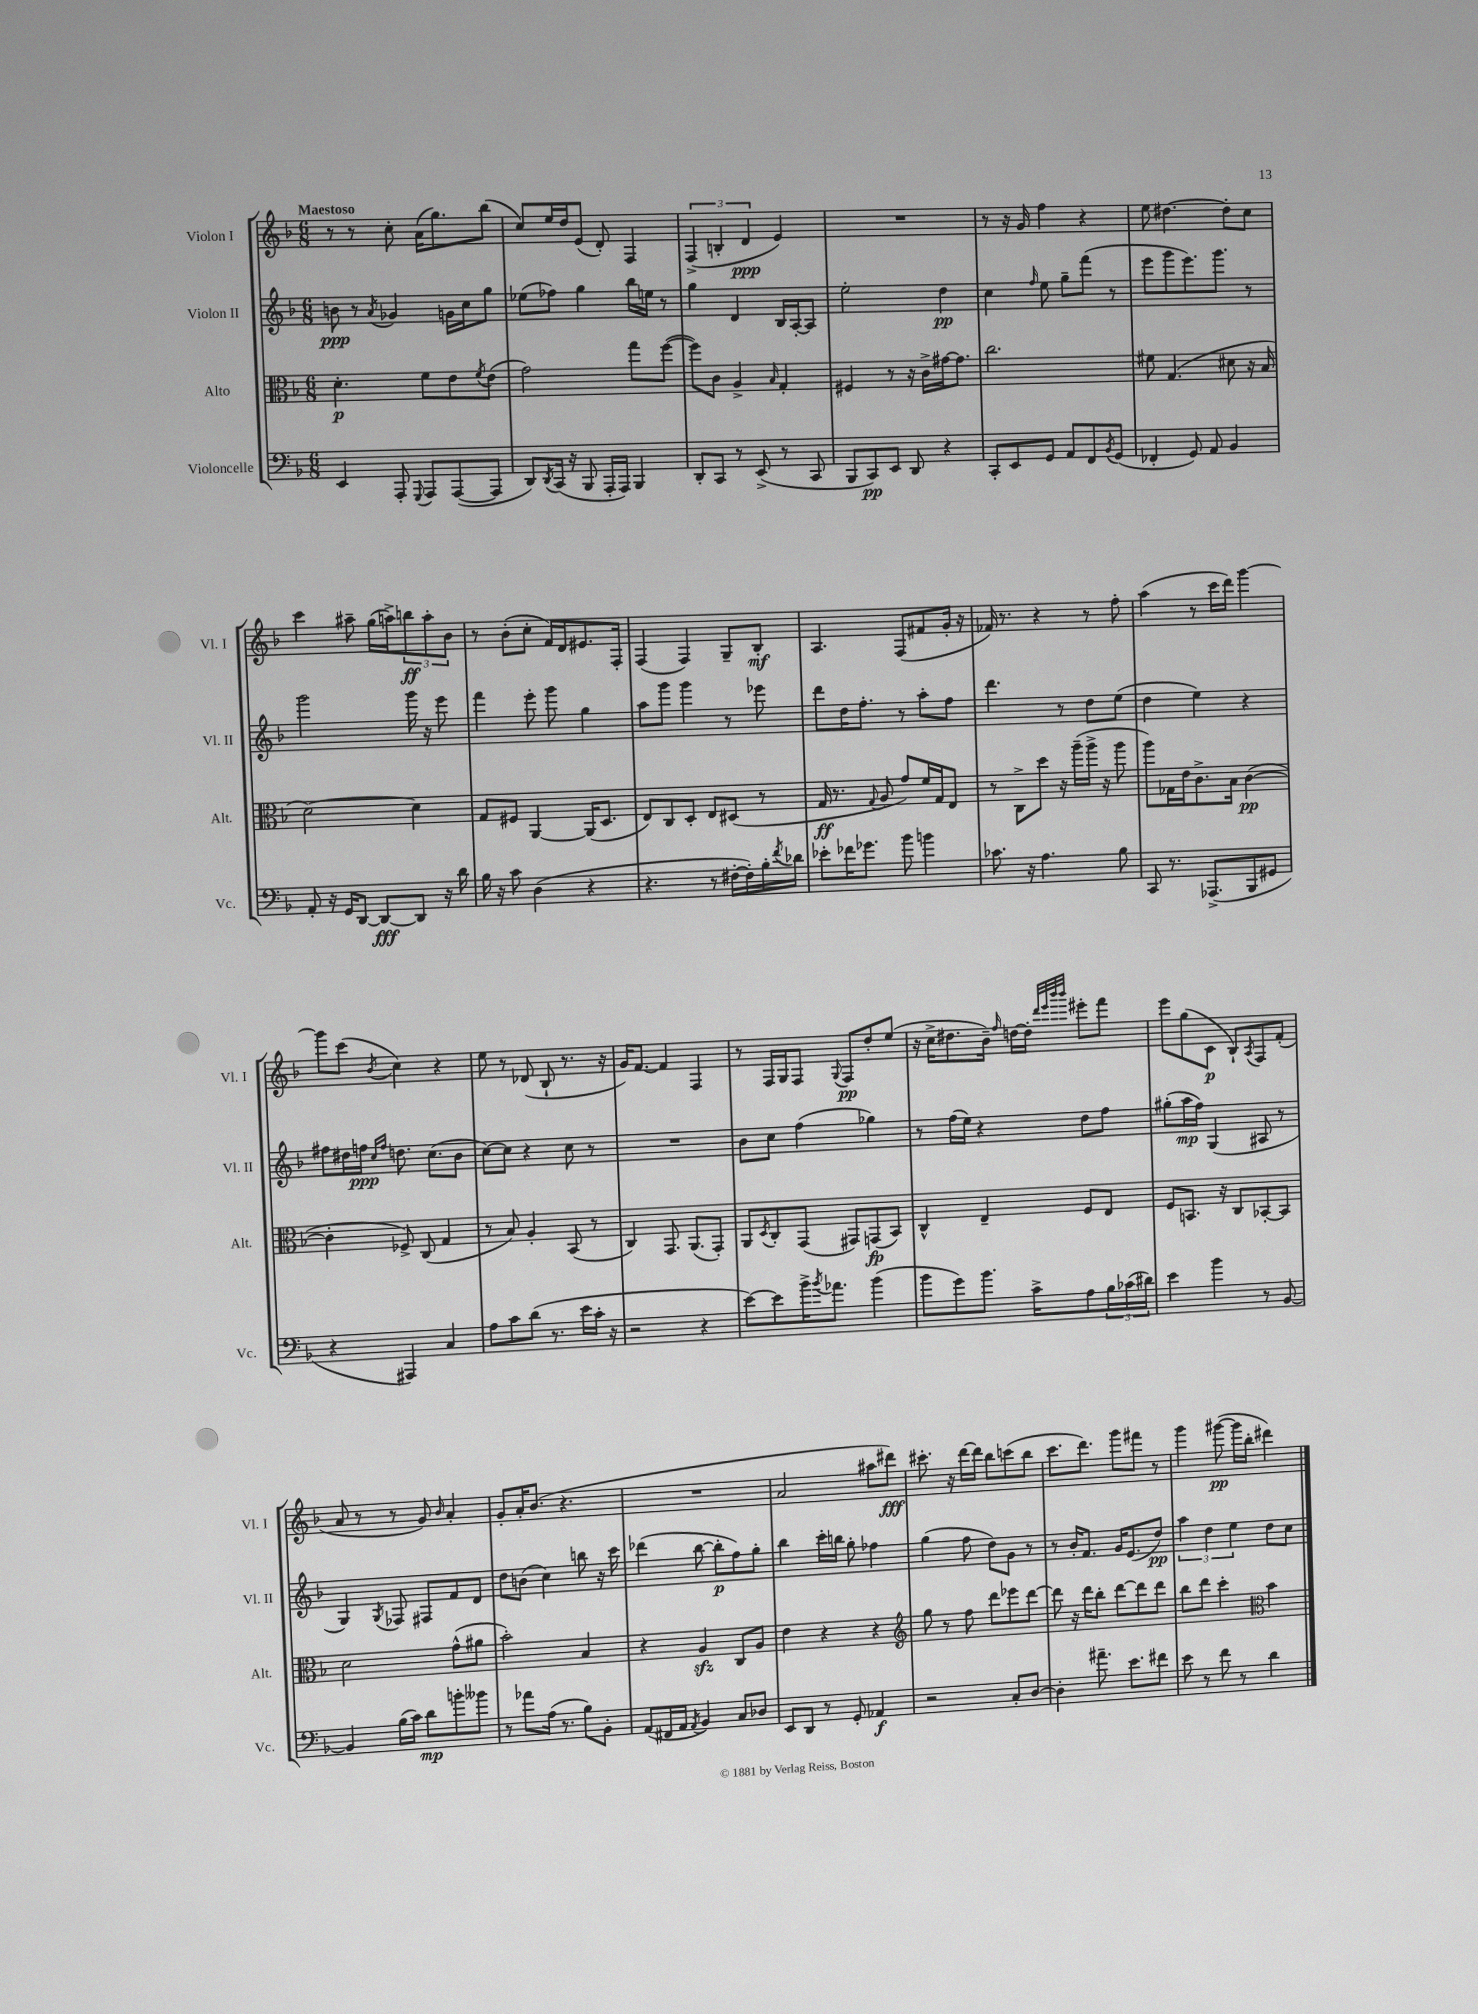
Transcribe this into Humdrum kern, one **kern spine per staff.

**kern	**kern	**kern	**kern
*staff4	*staff3	*staff2	*staff1
*clefF4	*clefC3	*clefG2	*clefG2
*k[b-]	*k[b-]	*k[b-]	*k[b-]
*M6/8	*M6/8	*M6/8	*M6/8
4EE/	4.d'\	8b\	8r
.	.	8r	8r
.	.	8qa/	.
8AAA'/	.	4g-/	8cc'\
8qqGGG/	.	.	.
8AAA/L	8f\L	.	(16a\LK
.	.	.	8.gg\)
([8AAA/	8e\	16g\LL	.
.	.	16cc\J	.
.	8qf/	.	.
8AAA/]J	(8e\J	8gg\J	(8bb-\J
=	=	=	=
8DD/L)	2g\)	(8ee-\L	8cc/L)
8qDD/	.	.	.
(16CC/Jk	.	8ff-\J)	16ee/L
16r	.	.	16dd/J
8BBB-/	.	4gg\	(8e/J
16AAA'/LL	.	.	8d'/)
16AAA/JJ)	.	.	.
4BBB-/	8gg\L	16bb-\LL	4F/
.	.	16ee\JJ	.
.	([8ff\J	8r	.
=	=	=	=
8DD'/L	8ff\]L)	4gg\	(6F^/
8CC/J	8c\J	.	.
.	.	.	6B'/
8r	4A^/	4d/	.
.	.	.	6d/
(8EE^/	.	.	.
.	16qqB-/	.	.
8r	4G'/	16B-/LL	4e/)
.	.	[16A'/J	.
8CC/	.	8A/]J	.
=	=	=	=
8BBB-/L	4F#/	2ee'\	2.r
8CC/)	.	.	.
8EE/J	8r	.	.
8DD/	16r	.	.
.	16c^\LL	.	.
4r	[16g#\J	4dd\	.
.	8.g#\]J	.	.
=	=	=	=
8CC'/L	2.cc\	4cc\	8r
8EE/	.	.	16r
.	.	.	16g/
.	.	16qqff/	.
8GG/J	.	8ee\	4ff\
8AA/L	.	8gg~\L	.
8FF/	.	(8fff\J	4r
8qBB-/	.	.	.
(8GG/J	.	8r	.
=	=	=	=
4FF-'/	8f#\	8eee\L	8ee\
.	(4.G/	8ggg\	[4.dd#\
8GG/)	.	8.eee\)	.
8AA/	.	.	.
.	.	8.ggg\J	.
4BB-/	8d#\	.	8dd#'\]L
.	16r	8r	8cc\J
.	16B-/	.	.
=	=	=	=
8AA'/	[2d\)	2ggg\	4ccc\
16r	.	.	.
16GG/LK	.	.	.
[8DD/J	.	.	8aa#~\
8DD/_L	.	.	(16gg\LL
.	.	.	16aa^\J)
8DD/]J	4d\]	16ggg\	12bb\
.	.	16r	.
.	.	.	12aa'\
16r	.	8eee\	.
.	.	.	12b-\J
16d\	.	.	.
=	=	=	=
16B-\	8G/L	4fff\	8r
16r	.	.	.
8c\	8F#/J	.	(8b-'\L
(4D\	[4AA/	8eee'\	8cc'\J
.	.	8ggg\	16f/LL)
.	.	.	16d/J
4r	(16AA/]LK	4gg\	8.e#/
.	8.D/J	.	.
.	.	.	16F'/Jk
=	=	=	=
4.r	8E/L)	8aa\L	(4F/
.	8C/	8ggg\J	.
.	8D'/J	4ggg\	4F/)
8r	8E/L	.	.
[16F#'\LL	(8D#/J	8r	8G~/L
16F#'\])	.	.	.
16B-'\	8r	8eee-\	8B-'/J
8qf/	.	.	.
16d-\JJ	.	.	.
=	=	=	=
8e-'\L	16G/	8ddd\L	4.A/
.	8.r	.	.
16f-\K	.	16dd\K	.
8.g-\J	.	8.ff'\J	.
.	8qqG/	.	.
.	8A/	.	.
8b-\	8g/L)	8r	(8F/L
4b\	16f/L	8aa'\L	8f#/
.	16G/J	.	.
.	8E/J	8ff\J	16g'/Jk
.	.	.	16r
=	=	=	=
8.c-\	8r	4.ddd\	16f-/)
.	.	.	8.r
.	8C^\L	.	.
16r	.	.	.
4.A\	8dd\J	.	4r
.	16r	8r	.
.	(16aa~\LL	.	.
.	16aa^\JJ	8dd\L	8r
.	16r	.	.
8B-\	8aa\	(8ee\J	8ff'\
=	=	=	=
8CC/	8aa\L)	4dd\	(4aa\
8.r	16G-\L	.	.
.	16e\J	.	.
.	8.c^\	4ee\)	8r
(8.AAA-^/L	.	.	.
.	.	.	16ccc\LL
.	16B-\Jk	.	16ddd\JJ)
8BBB-/	([4c\	4r	[4ggg\
8GG#/J	.	.	.
=	=	=	=
4r	4c'\]	8ff#\L	8ggg\]L
.	.	16dd#\L	(8ccc\J
.	.	16ff\JJ	.
.	.	16qqcc/LL	.
.	.	16qqff/JJ	8qb-/
4AAA#/)	8F-^/)	8.dd\	4cc\)
.	(8C/	.	.
.	.	(8.cc\L	.
4C/	4G/	.	4r
.	.	8b-\J	.
=	=	=	=
8A\L	8r	[8cc\L)	8ee\
8c\	8B-/)	8cc\]J	8r
(8d\J	4A'/	4r	(8d-/
8.r	.	.	8B-`/
.	(8BB-/	8cc\	8.r
16e\LL	.	.	.
16c'\JJ	8r	8r	.
16r	.	.	16r
=	=	=	=
2r	4C/)	2.r	16g/LK)
.	.	.	[8.f/J
.	8.GG/	.	4f/]
.	(8.AA/L	.	.
4r	.	.	4F/
.	8GG'/J)	.	.
=	=	=	=
[8e\L)	8AA/L	8b-\L	8r
.	8qD/	.	.
8e\]	8C'/	8cc\J	16F/LL
.	.	.	16G/J
16b-^\K	(8GG/J	(4ff\	8F/J
8qb-/	.	.	.
8.a-\J	.	.	.
.	.	.	8qqG/
.	8GG#/L)	.	8F/L
(4b-\	(8GG/	4gg-\)	8dd'/
.	8BB-/J)	.	(8ee/J
=	=	=	=
8b-\L	4C^^/	8r	16r
.	.	.	16cc^\LK
8g\)	.	(16ff\LL	8.dd#\
.	.	16ee\JJ)	.
8.b-\J	4E~/	4r	.
.	.	.	16b-~\Jk)
.	.	.	16qqff/
.	.	.	[16dd\LL
16c^\LK	.	.	16dd'\]JJ
.	.	.	32qqddd/LLL
.	.	.	32qqeee/
.	.	.	32qqbbb-/
.	.	.	32qqbbb-/JJJ
8A\	8F/L	8dd\L	8eee#'\L
24B-\L	8E/J	8ff\J	8fff\J
(24c-\	.	.	.
24d#\JJ)	.	.	.
=	=	=	=
4e\	8F/L	(8gg#'\L	8eee\L
.	8.BB/J	16aa\L	(8gg\
.	.	16ff\JJ)	.
4b-\	.	(4G/	8c\J
.	16r	.	.
.	8C/L	.	8B-`/L)
.	.	.	8qA/
8r	[8BB-'/	8A#/	8F/
[8BB-/	8BB-/]J	8r	(8f'/J
=	=	=	=
4BB-/]	2d\	4G/)	8a/
.	.	.	8r
.	.	8qG/	.
(16B-\LL	.	8F-/	8r
16c\JJ)	.	.	.
8d\L	.	8F#/L	8g/)
.	.	.	16qqb-/
8b'\	(8g^^\L	8f/	4a'/
8b--\J	8a#\J	8d/J	.
=	=	=	=
8r	2b-'\)	8dd\L	8g'/L
8a-\L	.	(8b\J	16a'/K
.	.	.	(8.b-/J
(16A\Jk	.	4cc\)	.
8.r	.	.	.
.	.	.	4.r
8B-\L)	4B-/	8bb\	.
8BB-'\J	.	16r	.
.	.	16ccc\	.
=	=	=	=
(8AA/L	4r	(4ddd-\	2.r
16FF#/L	.	.	.
16AA/JJ	.	.	.
8qAA/	.	.	.
4BB-/)	4A/	[8bb-\	.
.	.	8bb-'\]L	.
8C/L	8C/L	8ff\)	.
8D-/J	8A/J	8gg'\J	.
=	=	=	=
8EE/L	4e\	4bb-\	2a/
8DD/J	.	.	.
8r	4r	16ccc'\LL	.
.	.	16bb\JJ	.
8GG'/	.	8gg'\	.
4AA-/	4r	4ff-\	8aa#\L
.	.	.	8ddd#\J)
=	=	=	=
*	*clefG2	*	*
2r	8gg\	(4gg\	8.ccc#'\
.	8r	.	.
.	.	.	16r
.	8ff\	8ff\	[16ddd\LL
.	.	.	16ddd\]JJ
.	8ddd\L	8dd\L)	8bb-\L
8C'/L	8eee-\	8g\J	(8ccc\
[8D/J	[8ddd\J	8r	8bb-\J
=	=	=	=
4D'\]	8ddd\]	8r	8.ccc\L
.	16r	16b-'/LK	.
.	16ddd\LK	8.f/J	8.ddd\J)
8.a#~\	8bb-'\J	.	.
.	[8ddd\L	16g/LK	8ggg\L
8.e\L	.	(8.e/	.
.	8ddd\]	.	8fff#\J
8f#\J	8ddd\J	8dd/J)	8r
=	=	=	=
8e\	8bb-\L	6aa\	4ggg\
8r	8ddd\J	.	.
.	.	6dd\	.
8f\	4ccc'\	.	([8ggg#\
.	.	6ee\	.
8r	.	.	16ggg#\]LL
.	.	.	16bb-'\JJ
*	*clefC3	*	*
4d\	4b-\	8dd\L	4ddd#\)
.	.	8cc\J	.
==	==	==	==
*-	*-	*-	*-
